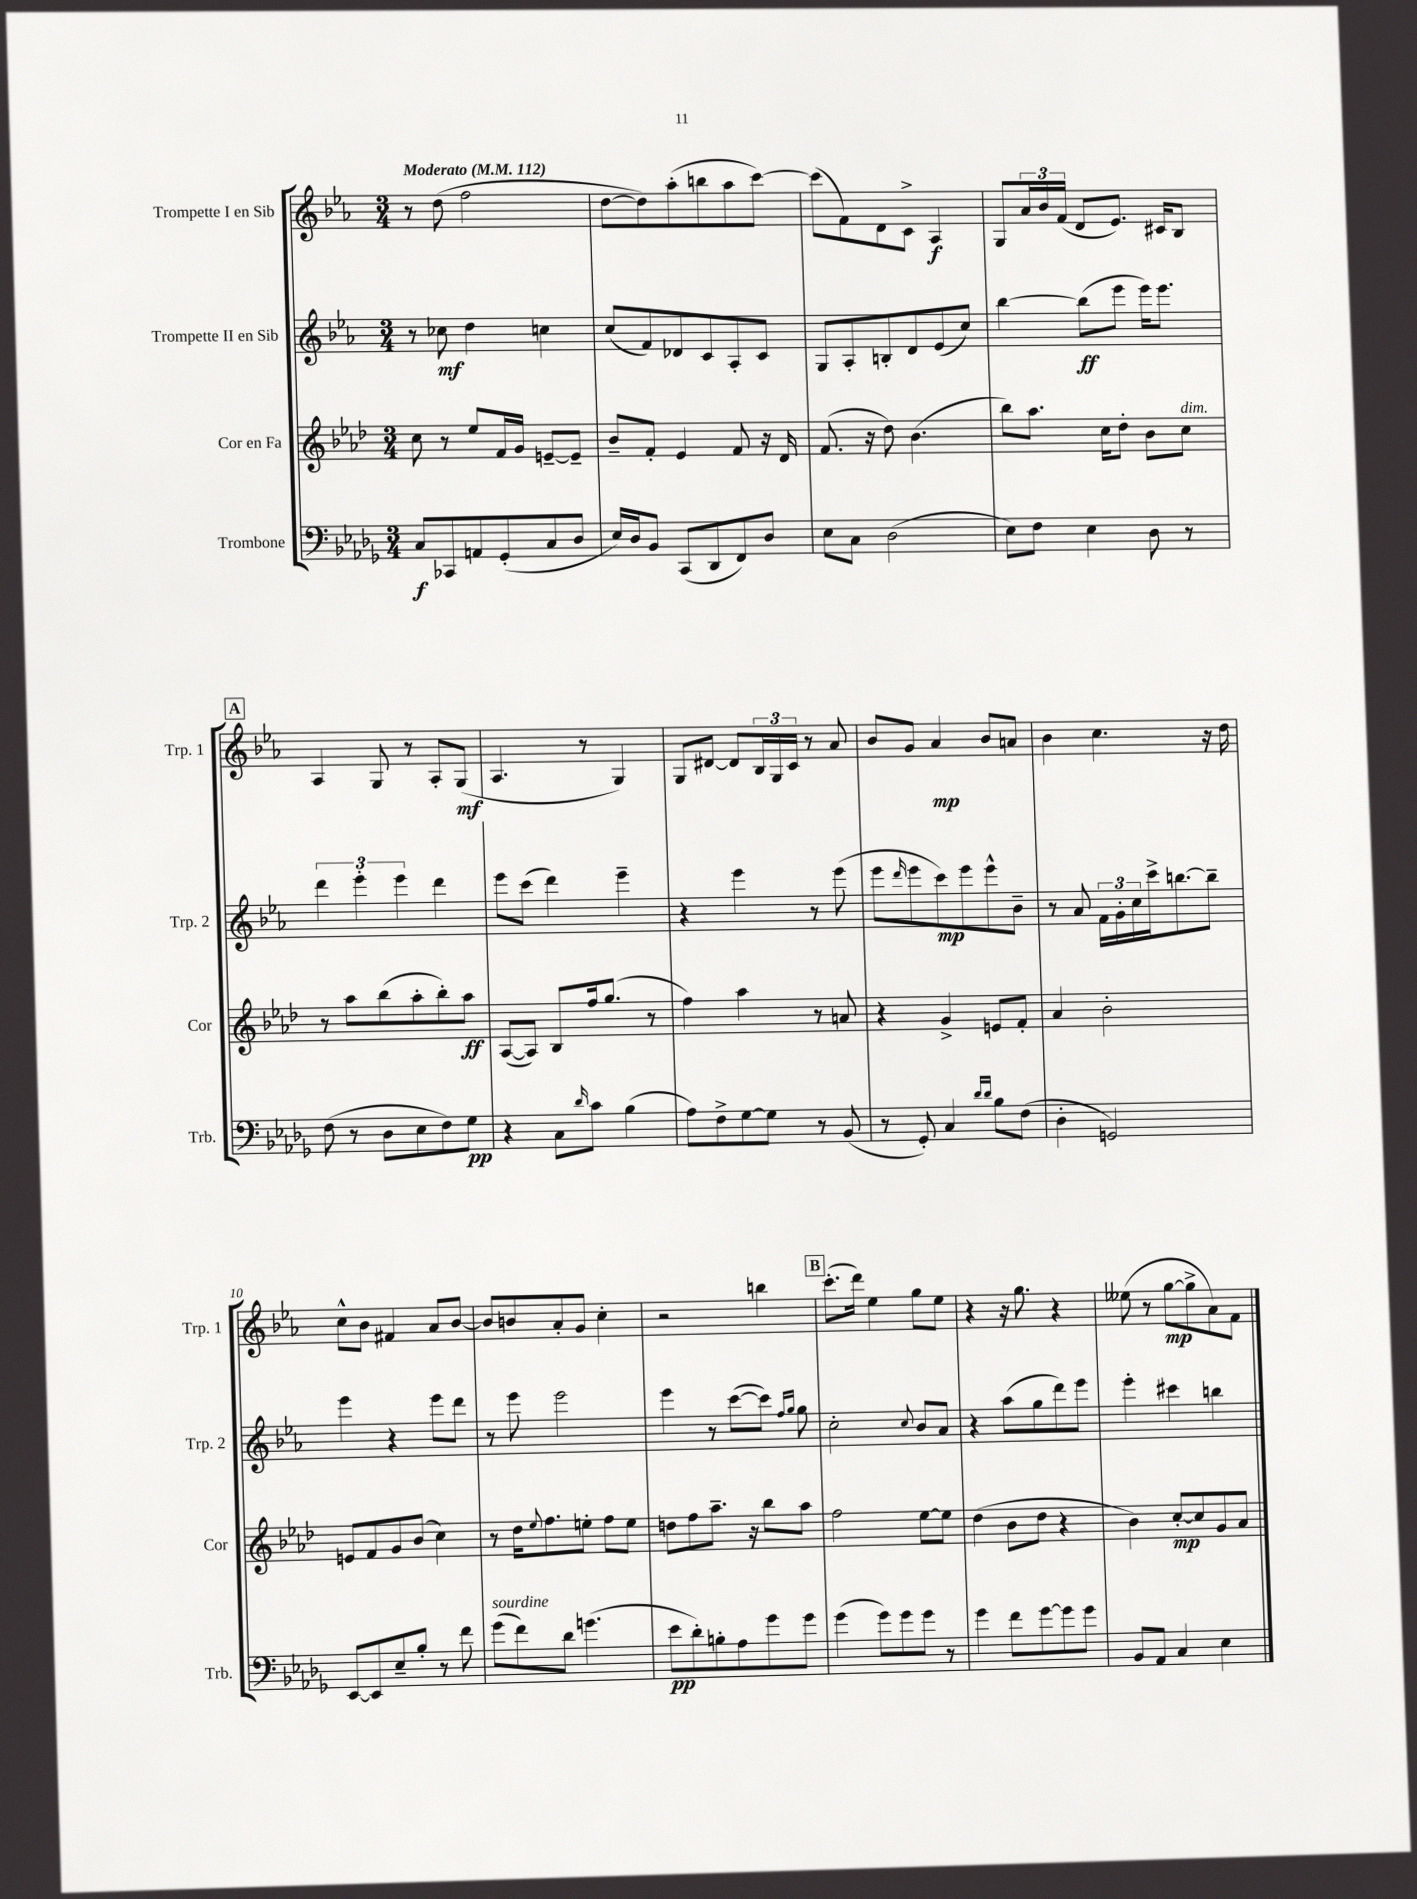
<<
\new StaffGroup <<
\new Staff = "s0" \with { instrumentName = "Trompette I en Sib" shortInstrumentName = "Trp. 1" } {
    \clef treble \key ees \major \numericTimeSignature \time 3/4 \tempo "Moderato" 4 = 112
    r8 d''8( f''2 |
    d''8~ d''8) aes''8-.( b''8 aes''8 c'''8~) |
    c'''8( f'8) d'8 c'8-> aes4\f |
    g8 \tuplet 3/2 { aes'16 bes'16 f'16( } d'8 ees'8.) cis'16 bes8 |
    \mark \markup { \box "A" } aes4 g8 r8 aes8-. g8\mf( |
    aes4. r8 g4) |
    g8 dis'8~ dis'8 \tuplet 3/2 { bes16 g16 c'16 } r8 aes'8 |
    bes'8 g'8 aes'4\mp bes'8 a'8 |
    bes'4 c''4. r16 d''16 |
    c''8-^ bes'8 fis'4 aes'8 bes'8~ |
    bes'8 b'8 aes'8-. g'8 c''4-. |
    r2 b''4 |
    \mark \markup { \box "B" } c'''8.-.( d'''16) ees''4 g''8 ees''8 |
    r4 r16 g''8. r4 |
    eeses''8( r8 g''8~\mp g''8-> aes'8) f'8 \bar "|." |
}
\new Staff = "s1" \with { instrumentName = "Trompette II en Sib" shortInstrumentName = "Trp. 2" } {
    \clef treble \key ees \major \numericTimeSignature \time 3/4
    r8 ces''8\mf d''4 c''4 |
    c''8( f'8) des'8 c'8 aes8-. c'8 |
    g8 aes8-. b8-. d'8 ees'8( c''8) |
    bes''4~ bes''8\ff( ees'''8 ees'''16) ees'''8. |
    \mark \markup { \box "A" } \tuplet 3/2 { d'''4 ees'''4-. ees'''4 } d'''4 |
    ees'''8 c'''8( d'''4) ees'''4-- |
    r4 ees'''4 r8 ees'''8( |
    ees'''8 \grace { d'''16 } ees'''8 c'''8\mp) ees'''8 ees'''8-^ bes'8-- |
    r8 aes'8 \tuplet 3/2 { f'16 g'16-. c''16 } c'''16-> b''8.~ b''8-- |
    ees'''4 r4 ees'''8 d'''8 |
    r8 ees'''8 ees'''2 |
    ees'''4 r8 c'''8~( c'''8) \grace { f''16 g''16 } g''8 |
    \mark \markup { \box "B" } c''2-. \appoggiatura { c''8 } bes'8 aes'8 |
    r4 aes''8( g''8 d'''8) ees'''8 |
    ees'''4-. cis'''4 b''4 \bar "|." |
}
\new Staff = "s2" \with { instrumentName = "Cor en Fa" shortInstrumentName = "Cor" } {
    \clef treble \key aes \major \numericTimeSignature \time 3/4
    c''8 r8 ees''8 f'16 g'16 e'8~-- e'8-- |
    bes'8-- f'8-. ees'4 f'8 r16 des'16 |
    f'8.( r16 des''8) bes'4.( |
    bes''8) aes''8. c''16 des''8-. bes'8 c''8^\markup { \italic "dim." } |
    \mark \markup { \box "A" } r8 aes''8 bes''8( aes''8-. bes''8-.) aes''8\ff |
    aes8~( aes8) bes8 f''16 g''8.( r8 |
    f''4) aes''4 r8 a'8 |
    r4 g'4-> e'8 f'8-. |
    aes'4 bes'2-. |
    e'8 f'8 g'8 bes'8( c''4) |
    r8 des''16 \appoggiatura { ees''8 } f''8. e''8-. f''8 e''8 |
    d''8 f''8 aes''8.-- r16 bes''8 aes''8 |
    \mark \markup { \box "B" } f''2 ees''8~ ees''8 |
    des''4( bes'8 des''8 r4 |
    bes'4) c''8~-.\mp c''8 g'8 aes'8 \bar "|." |
}
\new Staff = "s3" \with { instrumentName = "Trombone" shortInstrumentName = "Trb." } {
    \clef bass \key des \major \numericTimeSignature \time 3/4
    c8\f ces,8 a,8 ges,8-.( c8 des8 |
    ees16) des16 bes,8 c,8( des,8 f,8) des8 |
    ees8 c8 des2( |
    ees8) f8 ees4 des8 r8 |
    \mark \markup { \box "A" } f8( r8 des8 ees8 f8) ges8\pp |
    r4 c8 \grace { des'16 } c'8 bes4( |
    aes8) f8-> ges8~ ges8 r8 bes,8( |
    r8 ges,8-.) c4 \grace { des'16 des'16 } bes8 f8( |
    des4-. g,2) |
    ees,8~ ees,8 ees8-- bes8-. r8 f'8 |
    ges'8^\markup { \italic "sourdine" }( f'8) des'8 g'4.( |
    ees'8\pp des'8-.) b8-. aes8 ges'8 ges'8 |
    \mark \markup { \box "B" } ges'4( ges'8) ges'8 ges'8 r8 |
    ges'4 f'8 ges'8~ ges'8 ges'8 |
    bes,8 aes,8 c4 ees4 \bar "|." |
}
>>
>>
